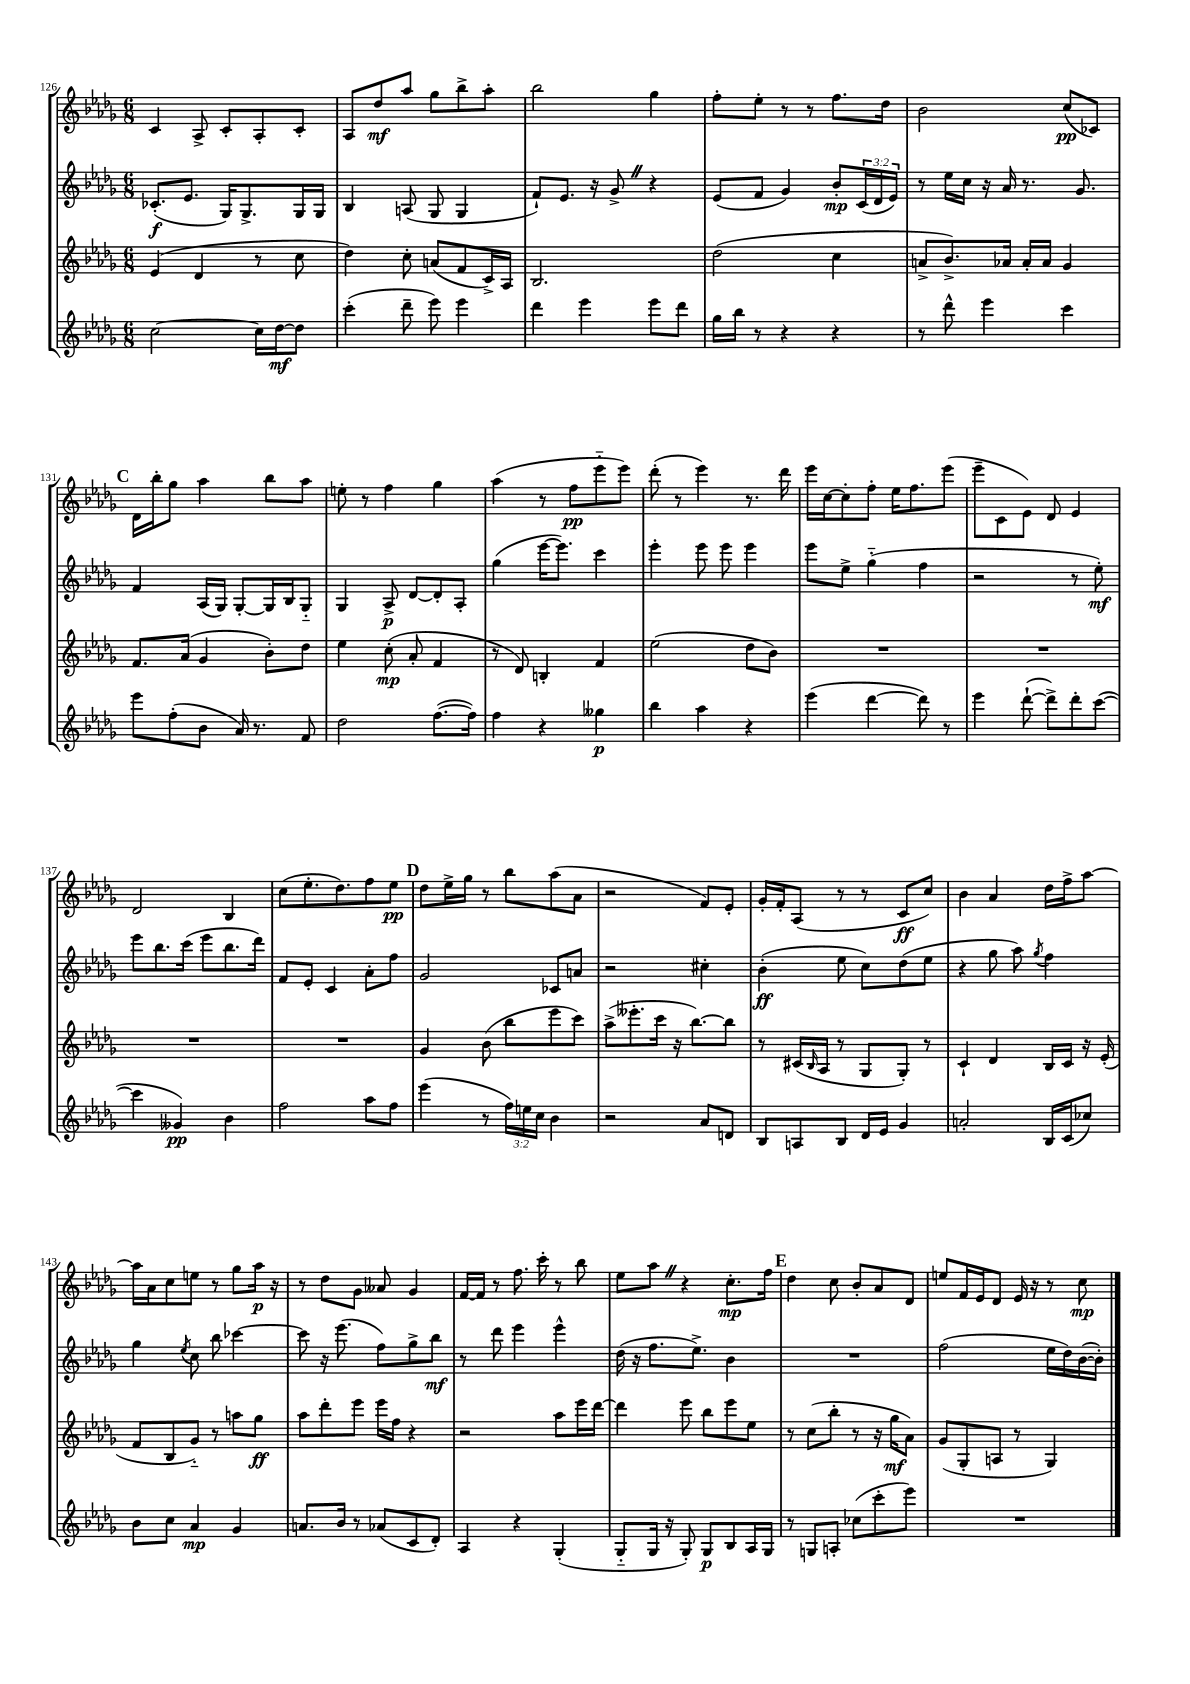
<<
\new StaffGroup <<
\new Staff = "s0" {
    \clef treble \key des \major \numericTimeSignature \time 6/8
    c'4 aes8-> c'8-. aes8-. c'8-. |
    aes8 des''8\mf aes''8 ges''8 bes''8-> aes''8-. |
    bes''2 ges''4 |
    f''8-. ees''8-. r8 r8 f''8. des''16 |
    bes'2 c''8\pp( ces'8) |
    \mark \markup { \bold "C" } des'16 bes''16-. ges''8 aes''4 bes''8 aes''8 |
    e''8-. r8 f''4 ges''4 |
    aes''4( r8 f''8\pp ees'''8-_ ees'''8) |
    des'''8-.( r8 ees'''4) r8. des'''16 |
    ees'''16 c''16~ c''8-. f''8-. ees''16 f''8. ees'''8( |
    ees'''8-- c'8 ees'8) des'8 ees'4 |
    des'2 bes4 |
    c''8( ees''8.-. des''8.) f''8 ees''8\pp |
    \mark \markup { \bold "D" } des''8 ees''16-> ges''16 r8 bes''8 aes''8( aes'8 |
    r2 f'8) ees'8-. |
    ges'16-. f'16-. aes8( r8 r8 c'8\ff c''8) |
    bes'4 aes'4 des''16 f''16-> aes''8~ |
    aes''16 aes'16 c''8 e''8 r8 ges''8 aes''16\p r16 |
    r8 des''8 ges'8 aeses'8 ges'4 |
    f'16~ f'16 r8 f''8. c'''16-. r8 bes''8 |
    ees''8 aes''8 \once \override BreathingSign.text = \markup { \musicglyph "scripts.caesura.straight" } \breathe r4 c''8.-.\mp f''16 |
    \mark \markup { \bold "E" } des''4 c''8 bes'8-. aes'8 des'8 |
    e''8 f'16 ees'16 des'8 ees'16 r16 r8 c''8\mp \bar "|." |
}
\new Staff = "s1" {
    \clef treble \key des \major \numericTimeSignature \time 6/8 \override Staff.TupletNumber.text = #tuplet-number::calc-fraction-text
    ces'8.-.\f( ees'8. ges16) ges8.-> ges16 ges16 |
    bes4 a8( ges8 ges4 |
    f'8-!) ees'8. r16 ges'8-> \once \override BreathingSign.text = \markup { \musicglyph "scripts.caesura.straight" } \breathe r4 |
    ees'8( f'8 ges'4) bes'8-.\mp \tuplet 3/2 { c'16( des'16 ees'16) } |
    r8 ees''16 c''16 r16 aes'16 r8. ges'8. |
    \mark \markup { \bold "C" } f'4 aes16( ges16) ges8~-. ges16 bes16 ges8-_ |
    ges4 aes8->\p des'8~ des'8-. aes8-. |
    ges''4( ees'''16~ ees'''8.) c'''4 |
    ees'''4-. ees'''8 ees'''8 ees'''4 |
    ees'''8 ees''8-> ges''4-_( f''4 |
    r2 r8 ees''8-.\mf) |
    ees'''8 bes''8. c'''16( ees'''8 bes''8. des'''16) |
    f'8 ees'8-. c'4 aes'8-. f''8 |
    \mark \markup { \bold "D" } ges'2 ces'8 a'8 |
    r2 cis''4-. |
    bes'4-.\ff( ees''8 c''8) des''8( ees''8 |
    r4 ges''8 aes''8) \acciaccatura { ges''8 } f''4 |
    ges''4 \acciaccatura { ees''8 } c''8 bes''8 ces'''4~ |
    ces'''8 r16 ees'''8.( f''8) ges''8-> bes''8\mf |
    r8 des'''8 ees'''4 ees'''4-^ |
    des''16( r16 f''8. ees''8.->) bes'4 |
    \mark \markup { \bold "E" } R2. |
    f''2( ees''16 des''16) bes'16~( bes'16-.) \bar "|." |
}
\new Staff = "s2" {
    \clef treble \key des \major \numericTimeSignature \time 6/8
    ees'4( des'4 r8 c''8 |
    des''4) c''8-. a'8( f'8 c'16->) aes16 |
    bes2. |
    des''2( c''4 |
    a'8-> bes'8.->) aes'16 aes'16-. aes'16 ges'4 |
    \mark \markup { \bold "C" } f'8. aes'16( ges'4 bes'8-.) des''8 |
    ees''4 c''8-.\mp( aes'8-. f'4 |
    r8 des'8) b4-. f'4 |
    ees''2( des''8 bes'8) |
    R2. |
    R2. |
    R2. |
    R2. |
    \mark \markup { \bold "D" } ges'4 bes'8( bes''8 ees'''8 c'''8) |
    aes''8->( eeses'''8.-. c'''16 r16 bes''8.~) bes''8 |
    r8 cis'16( \grace { bes16 } aes16 r8 ges8 ges8-.) r8 |
    c'4-! des'4 bes16 c'16 r16 ees'16-.( |
    f'8 bes8 ges'8-_) r8 a''8 ges''8\ff |
    aes''8 des'''8-. ees'''8 ees'''16 f''16 r4 |
    r2 aes''8 ees'''16 des'''16~ |
    des'''4 ees'''8 bes''8 ees'''8 ees''8 |
    \mark \markup { \bold "E" } r8 c''8( bes''8-. r8 r16 ges''16\mf aes'8) |
    ges'8( ges8-. a8 r8 ges4) \bar "|." |
}
\new Staff = "s3" {
    \clef treble \key des \major \numericTimeSignature \time 6/8 \override Staff.TupletNumber.text = #tuplet-number::calc-fraction-text
    c''2~ c''16 des''16~\mf des''8 |
    c'''4-.( des'''8-- ees'''8) ees'''4 |
    des'''4 ees'''4 ees'''8 des'''8 |
    ges''16 bes''16 r8 r4 r4 |
    r8 des'''8-^ ees'''4 c'''4 |
    \mark \markup { \bold "C" } ees'''8 f''8-.( bes'8 aes'16) r8. f'8 |
    des''2 f''8.~( f''16) |
    f''4 r4 geses''4\p |
    bes''4 aes''4 r4 |
    ees'''4( des'''4~ des'''8) r8 |
    ees'''4 des'''8~-!( des'''8->) des'''8-. c'''8~( |
    c'''4 geses'4\pp) bes'4 |
    f''2 aes''8 f''8 |
    \mark \markup { \bold "D" } ees'''4( r8 \tuplet 3/2 { f''16) e''16 c''16 } bes'4 |
    r2 aes'8 d'8 |
    bes8 a8 bes8 des'16 ees'16 ges'4 |
    a'2-. bes16 c'16( ces''8) |
    bes'8 c''8 aes'4\mp ges'4 |
    a'8. bes'16 r8 aes'8( c'8 des'8-.) |
    aes4 r4 ges4-.( |
    ges8-_ ges16 r16 ges8-.) ges8\p bes8 aes16 ges16 |
    \mark \markup { \bold "E" } r8 g8 a8-. ces''8( c'''8-. ees'''8) |
    R2. \bar "|." |
}
>>
>>
\layout { \context { \Score currentBarNumber = #126 } }
